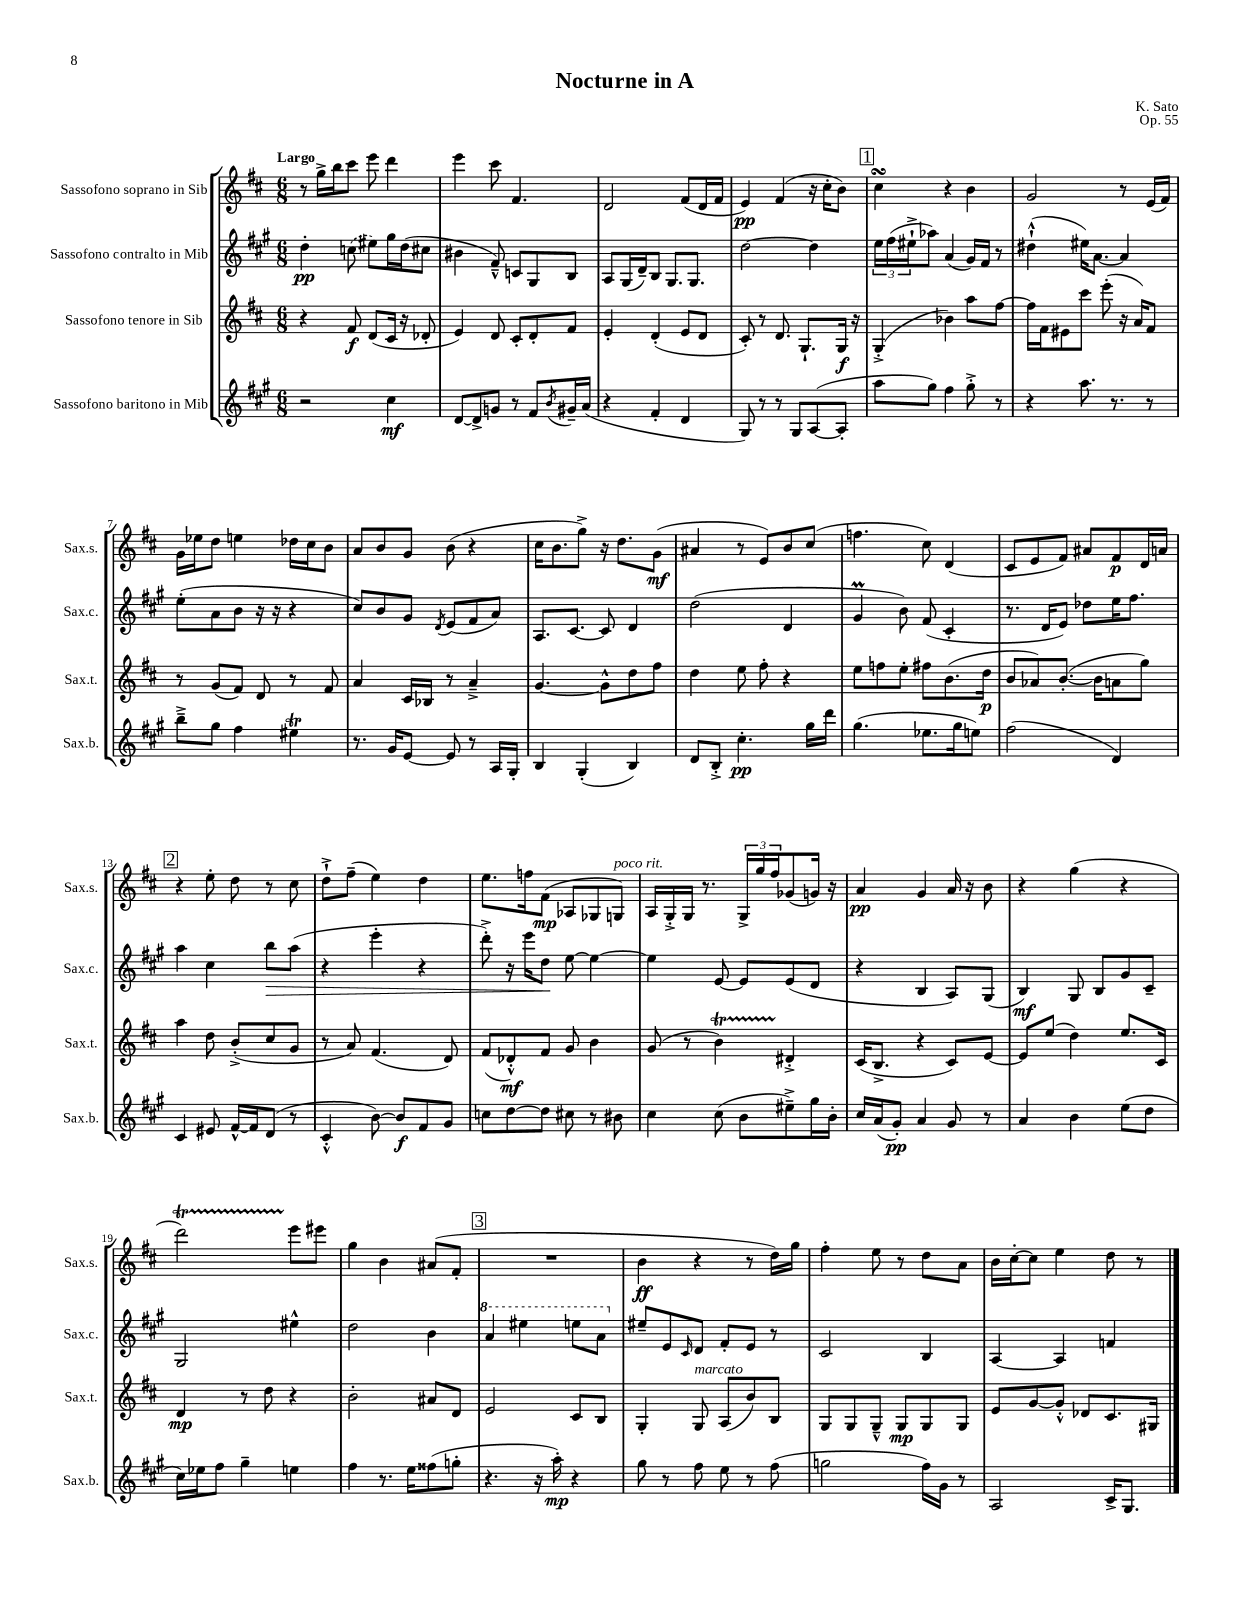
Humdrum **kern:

**kern	**dynam	**kern	**dynam	**kern	**dynam	**kern	**dynam
*part4	*part4	*part3	*part3	*part2	*part2	*part1	*part1
*staff4	*staff4	*staff3	*staff3	*staff2	*staff2	*staff1	*staff1
*I"Sassofono baritono in Mib	*	*I"Sassofono tenore in Sib	*	*I"Sassofono contralto in Mib	*	*I"Sassofono soprano in Sib	*
*I'Sax.b.	*	*I'Sax.t.	*	*I'Sax.c.	*	*I'Sax.s.	*
*clefG2	*	*clefG2	*	*clefG2	*	*clefG2	*
*k[f#c#g#]	*	*k[f#c#]	*	*k[f#c#g#]	*	*k[f#c#]	*
*M6/8	*	*M6/8	*	*M6/8	*	*M6/8	*
=1	=1	=1	=1	=1	=1	=1	=1
!	!	!	!	!	!	!LO:TX:a:B:t=Largo	!
2r	.	4r	.	4dd'\	pp	8r	.
.	.	.	.	.	.	16gg^\LL	.
.	.	.	.	.	.	16bb\J	.
.	.	8f#/	f	(8ccn\	.	8ccc#\J	.
.	.	(8d/L	.	8ee#X\L)	.	8eee\	.
4cc#\	mf	16c#/Jk	.	16gg#\L	.	4ddd\	.
.	.	16r	.	(16dd\J	.	.	.
.	.	8d-X'/	.	8cc#X\J	.	.	.
=2	=2	=2	=2	=2	=2	=2	=2
[8d/L	.	4e/)	.	4b#X\	.	4eee\	.
8d^/]	.	.	.	.	.	.	.
8gn/J	.	8d/	.	8f#~^^/)	.	8ccc#\	.
8r	.	8c#'/L	.	8cn/L	.	4.f#/	.
8f#/L	.	8d'/	.	8G#/	.	.	.
8qb/	.	.	.	.	.	.	.
16g#X~/L	.	8f#/J	.	8B/J	.	.	.
(16a/JJ	.	.	.	.	.	.	.
=3	=3	=3	=3	=3	=3	=3	=3
4r	.	4e'/	.	8A/L	.	2d/	.
.	.	.	.	(16G#/L	.	.	.
.	.	.	.	16d~/J)	.	.	.
4f#'/	.	(4d'/	.	8B/J	.	.	.
.	.	.	.	8.G#/L	.	.	.
4d/	.	8e/L	.	.	.	(8f#/L	.
.	.	.	.	8.G#/J	.	.	.
.	.	8d/J	.	.	.	16d/L	.
.	.	.	.	.	.	16f#/JJ	.
=4	=4	=4	=4	=4	=4	=4	=4
8G#/)	.	8c#'/)	.	[2dd\	.	4e/)	pp
8r	.	8r	.	.	.	.	.
8r	.	8.d/	.	.	.	(4f#/	.
8G#/L	.	.	.	.	.	.	.
.	.	8.G`/L	.	.	.	.	.
([8A/	.	.	.	4dd\]	.	16r	.
.	.	.	.	.	.	16cc#'\KL	.
8A'/J]	.	16G/Jk	f	.	.	8b\J)	.
.	.	16r	.	.	.	.	.
!!LO:REH:place=s1:t=1
=5	=5	=5	=5	=5	=5	=5	=5
8aa\L	.	(4G'^/	.	24ee\LL	.	4cc#sSsS\	.
.	.	.	.	(24ff#\	.	.	.
.	.	.	.	24ee#X`^\J	.	.	.
8gg#\J)	.	.	.	8aa-X\J)	.	.	.
4ff#\	.	4b-X\)	.	(4a/	.	4r	.
8gg#'^\	.	8aa\L	.	16g#/LL)	.	4b\	.
.	.	.	.	16f#/JJ	.	.	.
8r	.	[8ff#\J	.	8r	.	.	.
=6	=6	=6	=6	=6	=6	=6	=6
4r	.	16ff#\LL]	.	(4dd#X`^^\	.	2g/	.
.	.	16f#\J	.	.	.	.	.
.	.	8e#X\	.	.	.	.	.
8.aa\	.	8ccc#\J	.	16ee#X\KL)	.	.	.
.	.	.	.	[8.a\J	.	.	.
.	.	(8eee'\	.	.	.	.	.
8.r	.	.	.	.	.	.	.
.	.	16r	.	4a/]	.	8r	.
.	.	16a/KL)	.	.	.	.	.
8r	.	8f#/J	.	.	.	(16e/LL	.
.	.	.	.	.	.	16f#/JJ)	.
!!LO:LB:g=z
=7	=7	=7	=7	=7	=7	=7	=7
8bb~^\L	.	8r	.	(8ee'\L	.	16g\LL	.
.	.	.	.	.	.	16ee-X\J	.
8gg#\J	.	(8g/L	.	8a\	.	8dd\J	.
4ff#\	.	8f#/J)	.	8b\J	.	4een\	.
.	.	8d/	.	16r	.	.	.
.	.	.	.	16r	.	.	.
4ee#Xt\	.	8r	.	4r	.	16dd-X\LL	.
.	.	.	.	.	.	16cc#\J	.
.	.	8f#/	.	.	.	8b\J	.
=8	=8	=8	=8	=8	=8	=8	=8
8.r	.	4a/	.	8cc#/L)	.	8a/L	.
.	.	.	.	8b/	.	8b/	.
16g#/KL	.	.	.	.	.	.	.
[8e/J	.	16c#/LL	.	8g#/J	.	8g/J	.
.	.	16B-X/JJ	.	.	.	.	.
.	.	.	.	8qd/	.	.	.
8e/]	.	8r	.	(8e/L	.	(8b\	.
8r	.	4a~^/	.	8f#/	.	4r	.
16A/LL	.	.	.	8a/J)	.	.	.
16G#'/JJ	.	.	.	.	.	.	.
=9	=9	=9	=9	=9	=9	=9	=9
4B/	.	[4.g/	.	8.A/L	.	16cc#\KL	.
.	.	.	.	.	.	8.b\	.
.	.	.	.	[8.c#/J	.	.	.
(4G#'/	.	.	.	.	.	8gg^\J)	.
.	.	8g^^\L]	.	8c#/]	.	16r	.
.	.	.	.	.	.	8.dd\L	.
4B/)	.	8dd\	.	4d/	.	.	.
.	.	8ff#\J	.	.	.	(8g\J	mf
=10	=10	=10	=10	=10	=10	=10	=10
8d/L	.	4dd\	.	(2dd\	.	4a#X/	.
8B'^/J	.	.	.	.	.	.	.
4.cc#'\	pp	8ee\	.	.	.	8r	.
.	.	8ff#'\	.	.	.	8e/L)	.
.	.	4r	.	4d/	.	8b/	.
16gg#\LL	.	.	.	.	.	(8cc#/J	.
16ddd\JJ	.	.	.	.	.	.	.
=11	=11	=11	=11	=11	=11	=11	=11
(4.gg#\	.	8ee\L	.	4g#m/	.	4.ffn\	.
.	.	8ffn\	.	.	.	.	.
.	.	8ee'\J	.	8b\)	.	.	.
8.ee-X\L	.	8ff#X\L	.	(8f#/	.	8cc#\)	.
.	.	(8.b\	.	4c#'/	.	(4d/	.
16gg#\k	.	.	.	.	.	.	.
8een\J)	.	.	.	.	.	.	.
.	.	16dd\Jk	p	.	.	.	.
=12	=12	=12	=12	=12	=12	=12	=12
(2ff#\	.	8b/L	.	8.r	.	8c#/L	.
.	.	8a-X/)	.	.	.	8e/	.
.	.	.	.	16d/KL	.	.	.
.	.	([8.b'/J	.	8e/J)	.	8f#/J)	.
.	.	.	.	8dd-X\L	.	8a#X/L	.
.	.	16b\KL]	.	.	.	.	.
4d/)	.	8an\	.	16ee\K	.	8f#/	p
.	.	.	.	8.ff#\J	.	.	.
.	.	8gg\J)	.	.	.	16d/L	.
.	.	.	.	.	.	16an/JJ	.
!!LO:LB:g=z
!!LO:REH:place=s1:t=2
=13	=13	=13	=13	=13	=13	=13	=13
4c#/	.	4aa\	.	4aa\	.	4r	.
8e#X/	.	8dd\	.	4cc#\	.	8ee'\	.
[16f#^^/LL	.	(8b'^/L	.	.	.	8dd\	.
16f#/J]	.	.	.	.	.	.	.
!	!	!	!	!	!LO:HP:b	!	!
(8d/J	.	8cc#/	.	8bb\L	>	8r	.
8r	.	8g/J	.	(8aa\J	.	8cc#\	.
=14	=14	=14	=14	=14	=14	=14	=14
4c#'^^/	.	8r	.	4r	.	8dd`^\L	.
.	.	8a/)	.	.	.	(8ff#~\J	.
[8b\)	.	(4.f#/	.	4eee'\	.	4ee\)	.
8b/L]	f	.	.	.	.	.	.
8f#/	.	.	.	4r	.	4dd\	.
8g#/J	.	8d/)	.	.	.	.	.
=15	=15	=15	=15	=15	=15	=15	=15
8ccn\L	.	(8f#/L	.	8ddd'^\)	.	8.ee\L	.
[8dd\	.	8d-X'^^/)	mf	16r	.	.	.
.	.	.	.	16eee\KL	.	16ffn\k	.
8dd\J]	.	8f#/J	.	8dd\J	.	(8f#\J	mp
8cc#X\	.	8g/	.	[8ee\	]	8A-X/L	.
8r	.	4b\	.	4ee\_	.	8G-X/	.
!	!	!	!	!	!	!LO:TX:a:i:t=poco rit.	!
8b#X\	.	.	.	.	.	8Gn/J)	.
=16	=16	=16	=16	=16	=16	=16	=16
4cc#\	.	(8g/	.	4ee\]	.	16A/LL	.
.	.	.	.	.	.	16G'^/	.
.	.	8r	.	.	.	16G/JJ	.
.	.	.	.	.	.	8.r	.
(8cc#\	.	4bT\)	.	[8e/	.	.	.
8b\L	.	.	.	8e/L]	.	24G^/LL	.
.	.	.	.	.	.	24gg/	.
.	.	.	.	.	.	24ff#/J	.
8ee#X~^\)	.	4d#X'^/	.	(8e/	.	(8g-X/	.
16gg#\L	.	.	.	8d/J	.	16gn/Jk)	.
16b'\JJ	.	.	.	.	.	16r	.
=17	=17	=17	=17	=17	=17	=17	=17
16cc#/LL	.	(16c#/KL	.	4r	.	4a/	pp
(16a/J	.	8.B^/J	.	.	.	.	.
8g#'/J)	pp	.	.	.	.	.	.
4a/	.	4r	.	4B/	.	4g/	.
8g#/	.	8c#/L)	.	8A/L)	.	16a/	.
.	.	.	.	.	.	16r	.
8r	.	[8e/J	.	(8G#/J	.	8b\	.
=18	=18	=18	=18	=18	=18	=18	=18
4a/	.	8e/L]	.	4B/)	mf	4r	.
.	.	(8ee/J	.	.	.	.	.
4b\	.	4dd\)	.	8G#/	.	(4gg\	.
.	.	.	.	8B/L	.	.	.
(8ee\L	.	8.ee/L	.	8g#/	.	4r	.
8dd\J	.	.	.	8c#~/J	.	.	.
.	.	16c#/Jk	.	.	.	.	.
!!LO:LB:g=z
=19	=19	=19	=19	=19	=19	=19	=19
16cc#\LL)	.	4d/	mp	2G#/	.	2dddT\)	.
16ee-X\J	.	.	.	.	.	.	.
8ff#\J	.	.	.	.	.	.	.
4gg#~\	.	8r	.	.	.	.	.
.	.	8dd\	.	.	.	.	.
4een\	.	4r	.	4ee#X^^\	.	8eee\L	.
.	.	.	.	.	.	8eee#X\J	.
=20	=20	=20	=20	=20	=20	=20	=20
4ff#\	.	2b'\	.	2dd\	.	4gg\	.
8.r	.	.	.	.	.	4b\	.
16ee\KL	.	.	.	.	.	.	.
(8ff##X\	.	8a#X/L	.	4b\	.	(8a#X/L	.
8ggn'\J	.	8d/J	.	.	.	8f#'/J	.
!!LO:REH:place=s1:t=3
=21	=21	=21	=21	=21	=21	=21	=21
*	*	*	*	*8va	*	*	*
4.r	.	2e/	.	4aa/	.	2.r	.
.	.	.	.	4eee#X\	.	.	.
16r	.	.	.	.	.	.	.
16aa'\)	mp	.	.	.	.	.	.
4r	.	8c#/L	.	8eeen\L	.	.	.
.	.	8B/J	.	8aa\J	.	.	.
=22	=22	=22	=22	=22	=22	=22	=22
*	*	*	*	*X8va	*	*	*
8gg#\	.	4G'/	.	8ee#X~/L	.	4b\	ff
8r	.	.	.	8e/	.	.	.
.	.	.	.	16qqc#/	.	.	.
!	!	!LO:TX:a:i:t=marcato	!	!	!	!	!
8ff#\	.	8G/	.	8d/J	.	4r	.
8ee\	.	(8A/L	.	8f#'/L	.	.	.
8r	.	8b/)	.	8e/J	.	8r	.
(8ff#\	.	8B/J	.	8r	.	16dd\LL)	.
.	.	.	.	.	.	16gg\JJ	.
=23	=23	=23	=23	=23	=23	=23	=23
2ggn\	.	8G/L	.	2c#/	.	4ff#'\	.
.	.	8G/	.	.	.	.	.
.	.	8G~^^/J	.	.	.	8ee\	.
.	.	8G/L	mp	.	.	8r	.
16ff#\LL)	.	8G/	.	4B/	.	8dd\L	.
16g#\JJ	.	.	.	.	.	.	.
8r	.	8G/J	.	.	.	8a\J	.
=24	=24	=24	=24	=24	=24	=24	=24
2A/	.	8e/L	.	[4A/	.	16b\LL	.
.	.	.	.	.	.	[16cc#'\J	.
.	.	[8g/	.	.	.	8cc#\J]	.
.	.	8g'^^/J]	.	4A/]	.	4ee\	.
.	.	8d-X/L	.	.	.	.	.
16c#^/KL	.	8.c#/	.	4fn/	.	8dd\	.
8.G#/J	.	.	.	.	.	.	.
.	.	.	.	.	.	8r	.
.	.	16G#X/Jk	.	.	.	.	.
==	==	==	==	==	==	==	==
*-	*-	*-	*-	*-	*-	*-	*-
